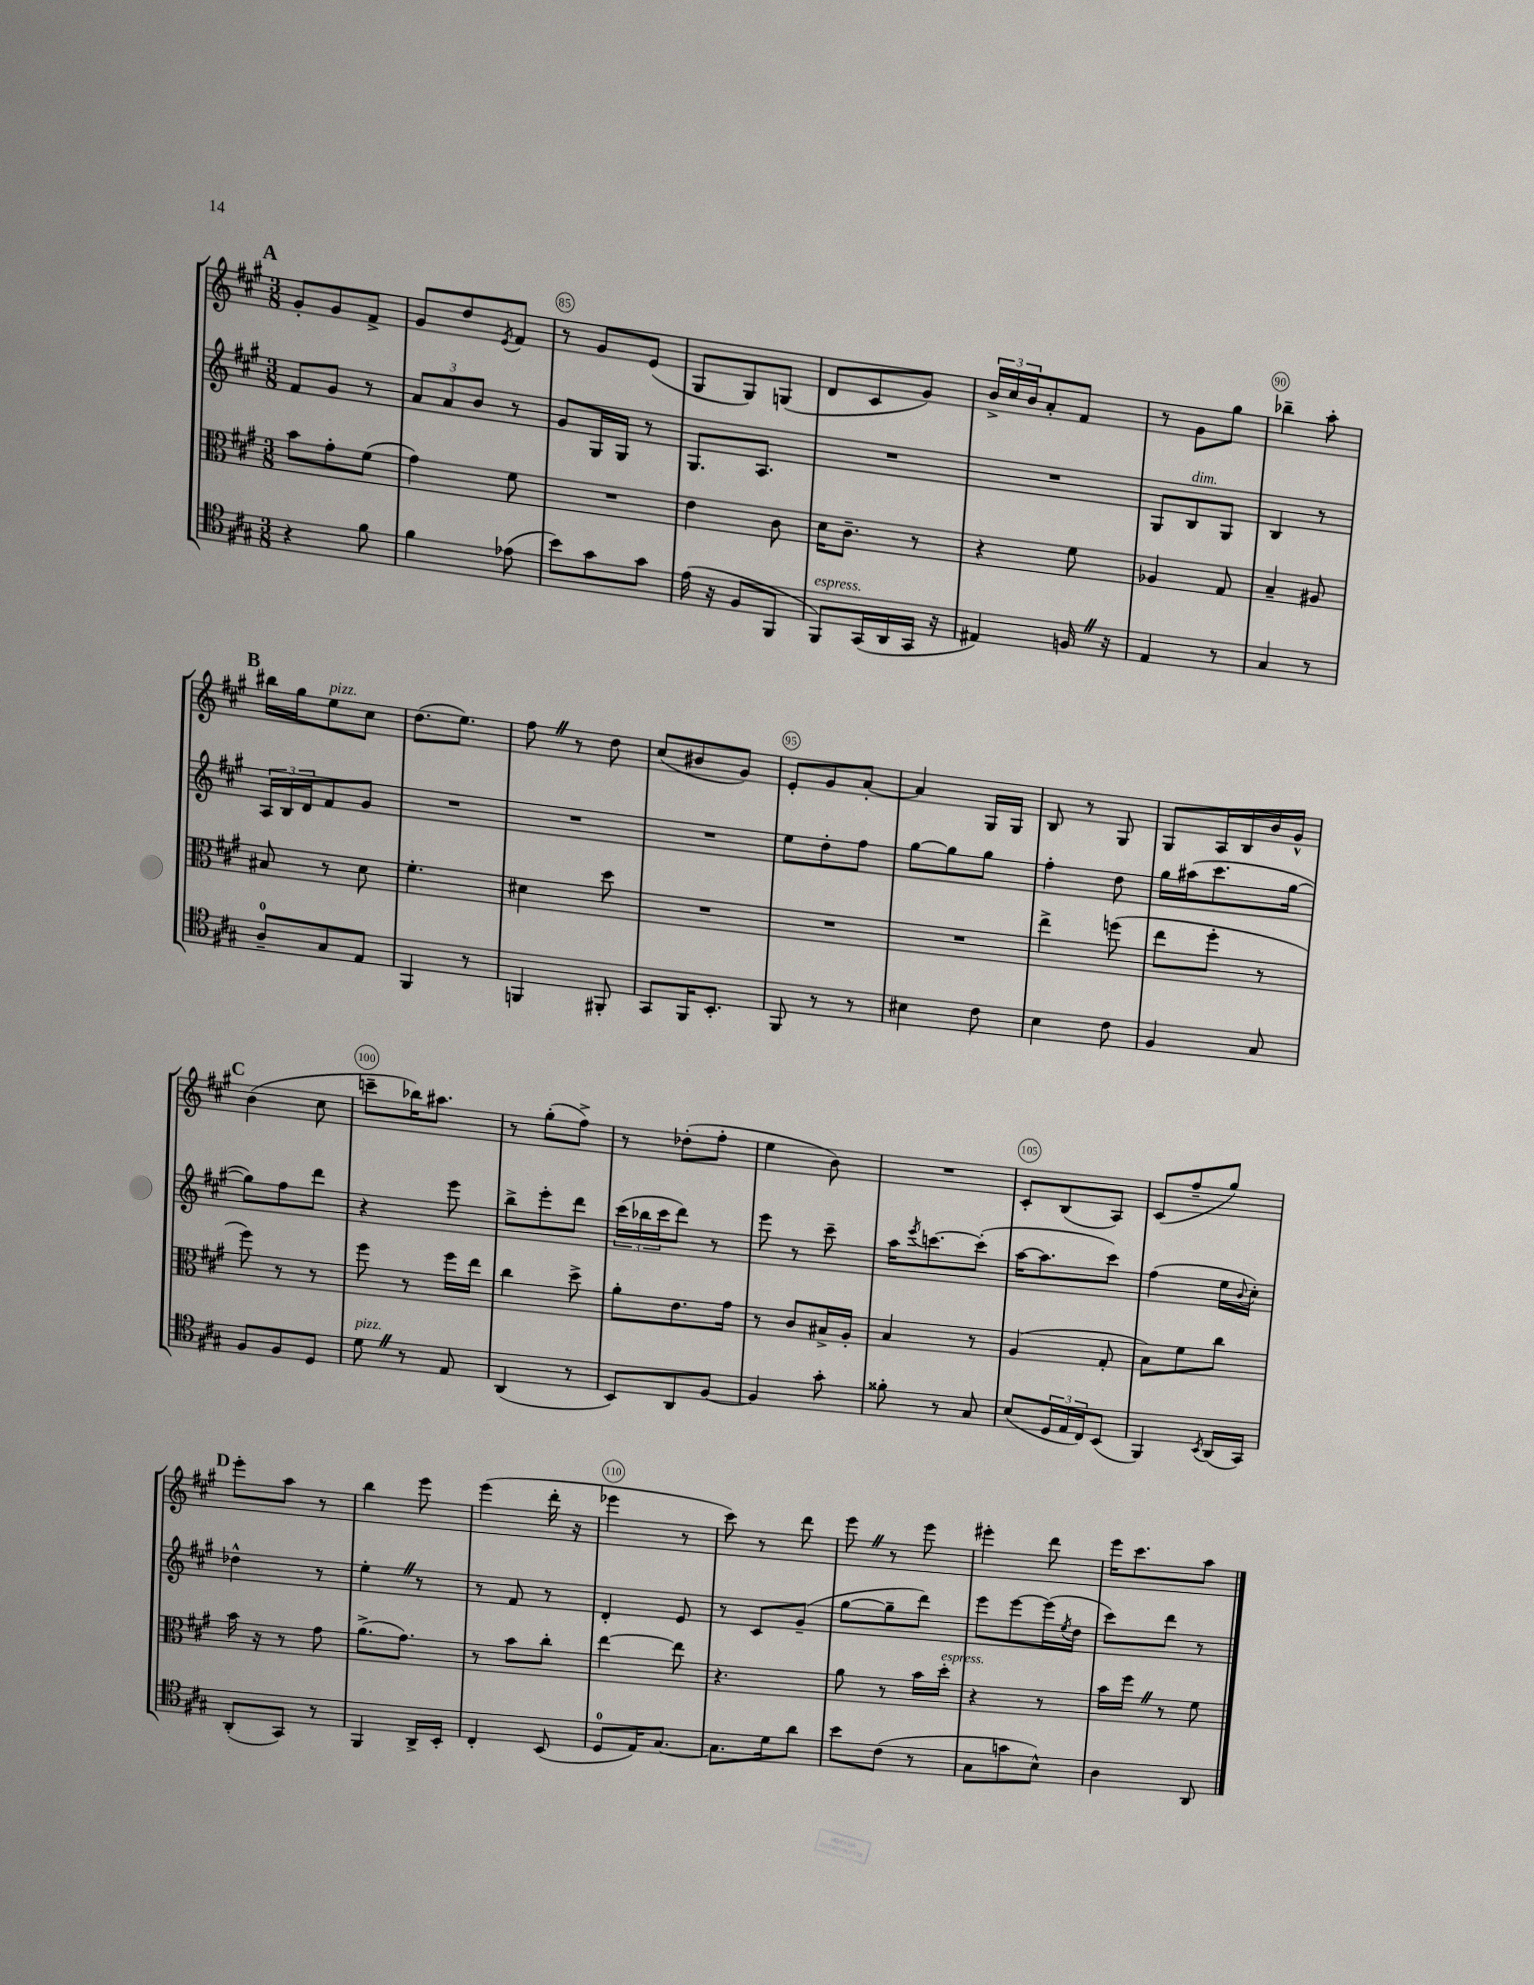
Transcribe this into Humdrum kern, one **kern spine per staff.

**kern	**kern	**kern	**kern
*staff4	*staff3	*staff2	*staff1
*clefC4	*clefC3	*clefG2	*clefG2
*k[f#c#g#]	*k[f#c#g#]	*k[f#c#g#]	*k[f#c#g#]
*M3/8	*M3/8	*M3/8	*M3/8
4r	8b\L	8f#/L	8g#'/L
.	8g#'\	8g#/J	8g#/
8f#\	(8f#\J	8r	8f#^/J
=	=	=	=
4f#\	4g#\)	12a/L	8g#/L
.	.	12a/	.
.	.	.	8dd/
.	.	12b/J	.
.	.	.	8qe/
(8e-\	8f#\	8r	8f#/J
=	=	=	=
8b\L)	4.r	8g#/L	8r
8g#\	.	16G#/L	8g#/L
.	.	16G#/JJ	.
8g#\J	.	8r	(8e/J
=	=	=	=
(16e\	4e\	8.G#/L	8G#/L
16r	.	.	.
8F#/L	.	.	8G#/)
.	.	8.A/J	.
8FF#/J	8c#\	.	(8G/J
=	=	=	=
8FF#/L)	16d\LK	4.r	8d/L
.	8.c#~\J	.	.
(16GG#/L	.	.	8c#/
16AA/	.	.	.
16GG#/JJ	8r	.	8g#/J)
16r	.	.	.
=	=	=	=
4E#/)	4r	4.r	24b^/LL
.	.	.	24cc#/
.	.	.	24b/J
.	.	.	8a'/
16F/	8f#\	.	8f#/J
16r	.	.	.
=	=	=	=
4E/	4A-/	8G#/L	8r
.	.	8B/	8g#\L
8r	8G#/	8G#/J	8gg#\J
=	=	=	=
4G#/	4B~/	4B/	4bb-~\
8r	8A#/	8r	8aa'\
=	=	=	=
8A~/L	8B#/	24A/LL	16bb#\LL
.	.	24B/	.
.	.	.	16gg#\J
.	.	24d/J	.
8G#/	8r	8f#/	8ee\
8E/J	8d\	8g#/J	8cc#\J
=	=	=	=
4FF#/	4.f#'\	4.r	(8.dd\L
.	.	.	8.ee\J)
8r	.	.	.
=	=	=	=
4FF/	4d#\	4.r	8ff#\
.	.	.	8r
8FF#'/	8dd\	.	8dd\
=	=	=	=
8GG#/L	4.r	4.r	(8cc#/L
16FF#/K	.	.	8b#/
8.BB'/J	.	.	.
.	.	.	8g#/J)
=	=	=	=
8FF#/	4.r	8ee\L	8e'/L
8r	.	8dd'\	8g#/
8r	.	8ff#\J	[8a'/J
=	=	=	=
4B#\	4.r	[8gg#\L	4a/]
.	.	8gg#\]	.
8c#\	.	8gg#\J	16G#/LL
.	.	.	16G#/JJ
=	=	=	=
4B\	4ee^\	4ff#'\	8B/
.	.	.	8r
8c#\	(8ff\	8dd\	8G#/
=	=	=	=
4F#/	8ee\L	16gg#\LL	8G#/L
.	.	(16aa#\J	.
.	8ff#'\J	8.ccc#\	16A/L
.	.	.	16B/
8G#/	8r	.	16b/
.	.	[16gg#\Jk	16g#^^/JJ
=	=	=	=
8F#/L	8ff#\)	8gg#\]L)	(4b\
8F#/	8r	8ff#\	.
8D/J	8r	8ddd\J	8cc#\
=	=	=	=
8d\	8ff#\	4r	8ccc~\L
8r	8r	.	16bb-\K)
.	.	.	8.aa#\J
8E/	16ff#\LL	8eee\	.
.	16ee\JJ	.	.
=	=	=	=
(4AA/	4cc#\	8bb^\L	8r
.	.	8eee'\	(8gg#'\L
8r	8dd^\	8ddd\J	8ff#^\J)
=	=	=	=
8BB/L)	8a'\L	(24ccc#\LL	8r
.	.	24bb-\	.
.	.	24ccc#\J	.
8AA/	8.e\	8ddd\J)	(8dd-'\L
[8F#/J	.	8r	8ff#'\J
.	16g#\Jk	.	.
=	=	=	=
4F#/]	8r	8eee\	4ee\
.	8c#/L	8r	.
8g#'\	16B#^/L	8ccc#~\	8b\)
.	16A'/JJ	.	.
=	=	=	=
8f##'\	4B/	16aa\LK	4.r
.	.	8qeee/	.
.	.	[8.ccc\	.
8r	.	.	.
8G#/	8r	(8ccc'\]J	.
=	=	=	=
(8B/L	(4A/	[16aa\LK	8c#'/L
.	.	8.aa\]	.
24D/L	.	.	(8B/
24E/	.	.	.
24C#/J)	.	.	.
(8BB/J	8G#'/	8ccc#\J)	8A/J)
=	=	=	=
4FF#/)	8B\L)	(4ff#\	(8c#/L
.	8f#\	.	8ff#~/
8qBB/	.	.	.
(16AA/LL	8cc#\J	16ee\LL	8gg#/J)
.	.	8qqb/	.
16GG#/JJ)	.	16cc#'\JJ)	.
=	=	=	=
(8AA'/L	16b\	4dd-^^\	8eee'\L
.	16r	.	.
8GG#/J)	8r	.	8aa\J
8r	8g#\	8r	8r
=	=	=	=
4FF#/	(8.a^\L	4ee'\	4bb\
.	8.g#\J)	.	.
16AA^/LL	.	8r	8eee\
16BB'/JJ	.	.	.
=	=	=	=
4C#'/	8r	8r	(4eee\
.	8b\L	8f#/	.
(8BB/	8cc#'\J	8r	16ddd'\
.	.	.	16r
=	=	=	=
8D/L	[4ee\	4d'/	4eee-\
16E/K)	.	.	.
[8.G#/J	.	.	.
.	8ee\]	8e/	8r
=	=	=	=
8.G#\]L	4.r	8r	8ccc#\)
.	.	8c#/L	8r
16d\k	.	.	.
8a\J	.	(8g#~/J	8ddd\
=	=	=	=
8b\L	8a\	[8gg#\L	8eee\
(8c#\J	8r	8gg#~\]	8r
8r	16b\LL	8ddd\J)	8eee\
.	16dd'\JJ	.	.
=	=	=	=
8G#\L	4r	8eee\L	4eee#'\
8g\	.	[8eee\	.
8B^^\J)	8r	(16eee\]L	8ddd\
.	.	8qee/	.
.	.	16dd\JJ	.
=	=	=	=
4A\	16b\LL	8ccc#\L)	16eee\LK
.	16ff#\JJ	.	8.ccc#\
.	8r	8ddd\J	.
8AA/	8f#\	8r	8aa\J
==	==	==	==
*-	*-	*-	*-
